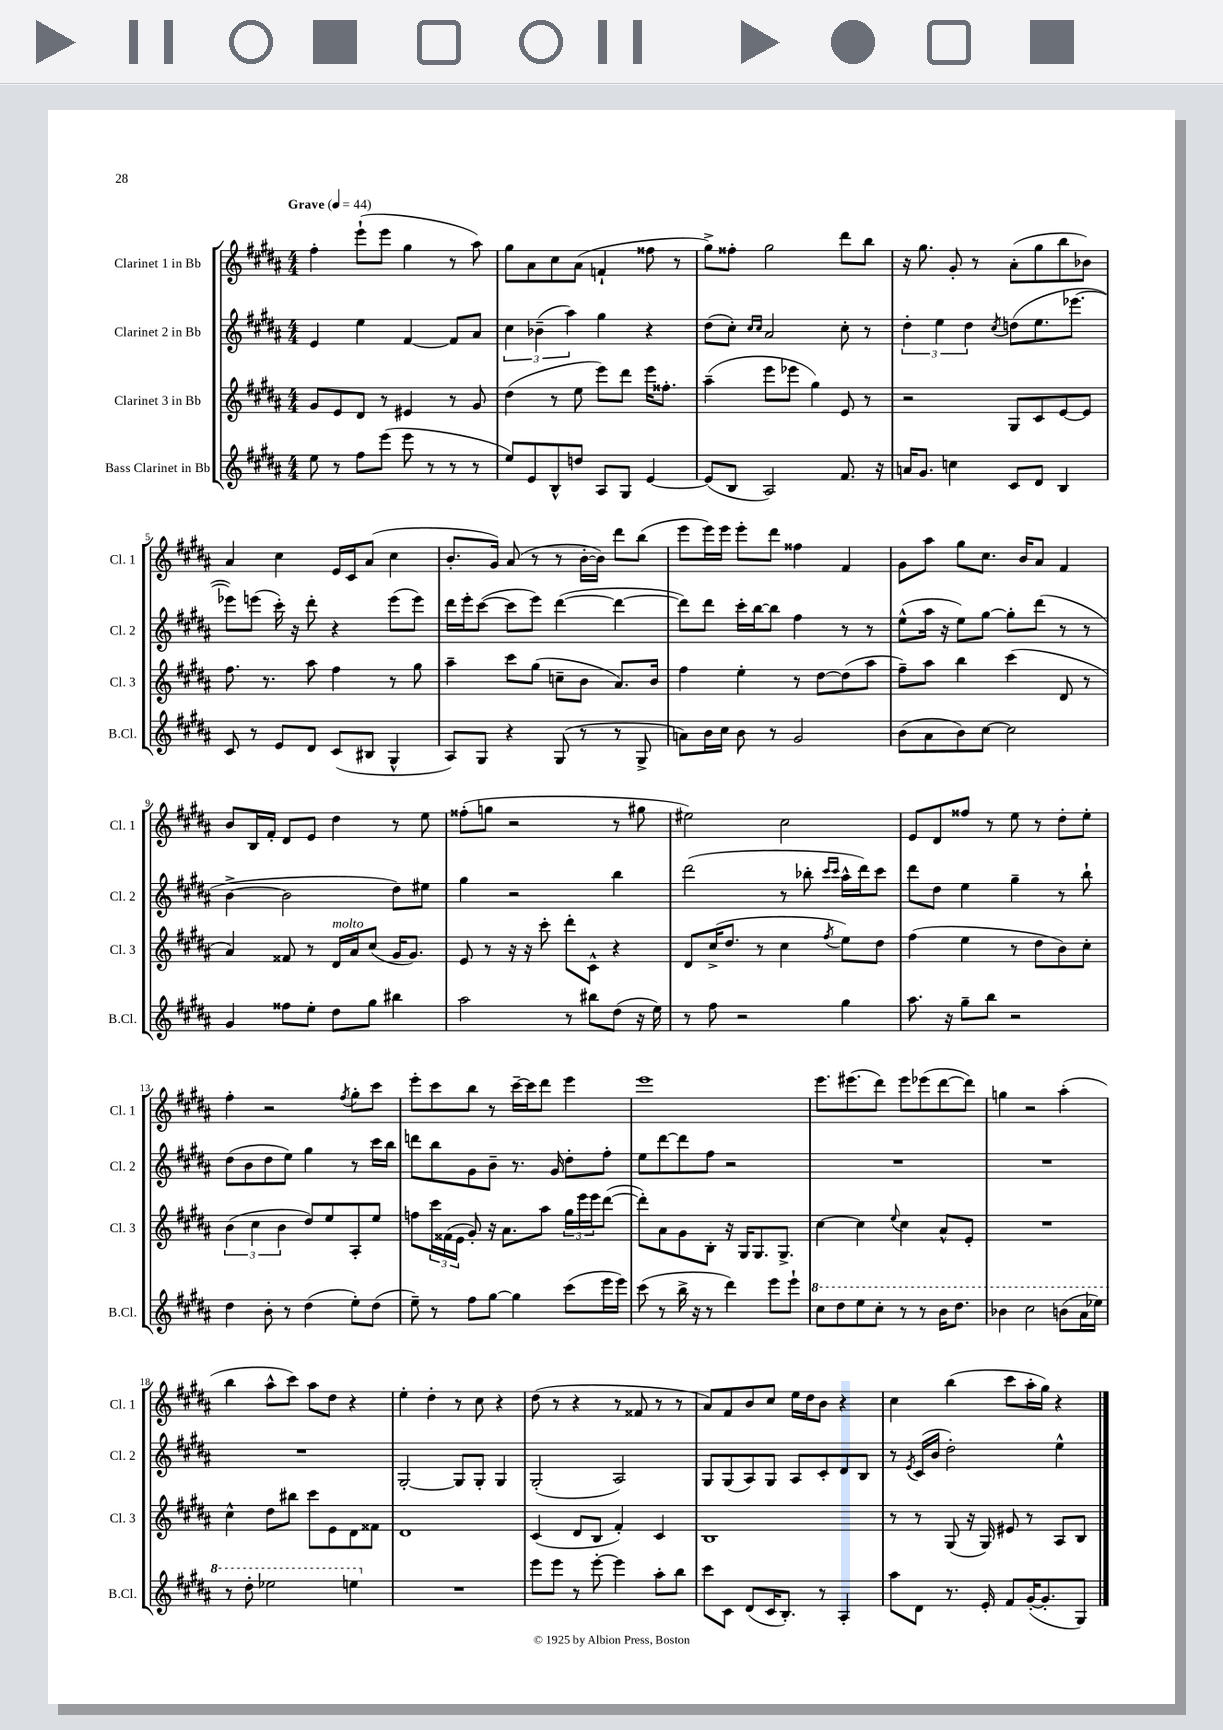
<<
\new StaffGroup <<
\new Staff = "s0" \with { instrumentName = "Clarinet 1 in Bb" shortInstrumentName = "Cl. 1" } {
    \clef treble \key b \major \numericTimeSignature \time 4/4 \tempo "Grave" 4 = 44
    fis''4-. e'''8-!( e'''8 gis''4 r8 ais''8) |
    gis''8 ais'8 cis''8 ais'8( f'4-! fisis''8 r8 |
    gis''8->) fisis''8-. gis''2 dis'''8 b''8 |
    r16 gis''8. gis'8-. r8 ais'8-.( gis''8 b''8 bes'8) |
    ais'4 cis''4 e'16 cis'16 ais'8( cis''4 |
    b'8.-. gis'16) ais'8( r8 r8 b'16~-. b'16) dis'''8 b''8( |
    e'''8 e'''16) e'''16 e'''8-. dis'''8 fisis''4 fis'4 |
    gis'8 ais''8 gis''8 cis''8. b'16 ais'8 fis'4 |
    b'8 b16 fis'16-. dis'8 e'8 dis''4 r8 e''8 |
    fisis''8-.( g''8 r2 r8 gis''8 |
    eis''2) cis''2 |
    e'8 dis'8 fisis''8 r8 e''8 r8 dis''8-. e''8-. |
    fis''4-. r2 \acciaccatura { fis''8 } gis''8-. cis'''8 |
    e'''8-. cis'''8 b''8 r8 cis'''16~-- cis'''16 dis'''8 e'''4 |
    e'''1 |
    e'''8. eis'''8.( dis'''8) eis'''8 ees'''8( dis'''8~ dis'''8) |
    g''4 r2 ais''4-.( |
    b''4 ais''8-^ cis'''8) ais''8 dis''8 r4 |
    e''4-. dis''4-. r8 cis''8 r4 |
    dis''8( r8 r4 r8 fisis'8 r8 r8 |
    ais'8) fis'8 b'8 cis''8 e''16 dis''16 b'8 r4 |
    cis''4 b''4( cis'''8 ais''16-. gis''16) r4 \bar "|." |
}
\new Staff = "s1" \with { instrumentName = "Clarinet 2 in Bb" shortInstrumentName = "Cl. 2" } {
    \clef treble \key b \major \numericTimeSignature \time 4/4
    e'4 e''4 fis'4~ fis'8 ais'8 |
    \tuplet 3/2 { cis''4 bes'4--( ais''4) } gis''4 r4 |
    dis''8( cis''8-.) \grace { cis''16 cis''16 } ais'2 cis''8-. r8 |
    \tuplet 3/2 { dis''4-. e''4 dis''4 } \acciaccatura { cis''8 } d''8( e''8. ees'''8.~ |
    ees'''8) e'''8( cis'''16-.) r16 dis'''8-. r4 e'''8( e'''8) |
    dis'''16 e'''16-. cis'''8~( cis'''8 e'''8) dis'''4~( dis'''4~ |
    dis'''8) dis'''8 cis'''16-. b''16~ b''8 fis''4 r8 r8 |
    e''8-^( ais''16 r16 e''8) gis''8~ gis''8-. dis'''8( r8 r8 |
    b'4~-> b'2 dis''8) eis''8 |
    gis''4 r2 b''4 |
    dis'''2( r8 bes''8-. \grace { cis'''16 cis'''16 } ais''16-^ dis'''16) cis'''8 |
    dis'''8 dis''8 e''4 gis''4-- r8 b''8-! |
    dis''8( b'8 dis''8 e''8) gis''4 r8 cis'''16 b''16 |
    d'''8 b''8 gis'8 b'8-- r8. gis'16 dis''8-. fis''8-. |
    e''8 dis'''8~ dis'''8 fis''8 r2 |
    R1 |
    R1 |
    R1 |
    gis2~-. gis8 gis8-. gis4 |
    gis2-.( ais2) |
    gis8 gis8( ais8) gis8 ais8 cis'8-. dis'8 b8 |
    r8 \acciaccatura { e'8 } cis'16( b'16 dis''2-.) e''4-^ \bar "|." |
}
\new Staff = "s2" \with { instrumentName = "Clarinet 3 in Bb" shortInstrumentName = "Cl. 3" } {
    \clef treble \key b \major \numericTimeSignature \time 4/4
    gis'8 e'8 dis'8 r8 eis'4 r8 gis'8 |
    dis''4( r8 e''8 e'''8) dis'''8 e'''16 fisis''8.-. |
    ais''4--( e'''8 ees'''8 gis''4) e'8 r8 |
    r2 gis8 cis'8 e'8~ e'8 |
    fis''8. r8. ais''8 fis''4 r8 gis''8 |
    ais''4-- cis'''8 gis''8( c''8-- b'8 ais'8.) b'16 |
    fis''4 e''4-. r8 dis''8~ dis''8( ais''8 |
    fis''8--) ais''8 b''4 cis'''4( dis'8 r8 |
    ais'4) fisis'8 r8 dis'16^\markup { \italic "molto" } ais'16 cis''8( gis'16 gis'8.) |
    e'8 r8 r16 r16 cis'''8-. dis'''8-. cis'8-^ r4 |
    dis'8 cis''16->( dis''8. r8 cis''4 \acciaccatura { fis''8 } e''8) dis''8 |
    fis''4( e''4 r8 dis''8 b'8) cis''8-. |
    \tuplet 3/2 { b'4( cis''4 b'4 } dis''8) e''8 ais8-. e''8 |
    f''8 \tuplet 3/2 { cis'''16 fisis'16( e'16 } gis'8-.) r16 ais'8. ais''8 \tuplet 3/2 { gis''16 e'''16 e'''16 } dis'''8~( |
    dis'''8-.) ais'8 gis'8 b8-. r16 gis16 gis8. gis8.-> |
    cis''4~ cis''4 \appoggiatura { e''8 } cis''4 ais'8-^ e'8-. |
    R1 |
    cis''4-^ dis''8 bis''8 cis'''8 e'8 dis'8 fisis'8 |
    dis'1 |
    cis'4( dis'8 b8 fis'4-.) cis'4 |
    b1 |
    r8 r8 gis8( r16 gis16) eis'8 r8 ais8 b8 \bar "|." |
}
\new Staff = "s3" \with { instrumentName = "Bass Clarinet in Bb" shortInstrumentName = "B.Cl." } {
    \clef treble \key b \major \numericTimeSignature \time 4/4
    e''8 r8 fis''8 e'''8( e'''8 r8 r8 r8 |
    e''8) e'8 b8-^ d''8 ais8 gis8 e'4~ |
    e'8( b8 ais2) fis'8. r16 |
    a'16 gis'8. c''4 cis'8 dis'8 b4 |
    cis'8 r8 e'8 dis'8 cis'8( bis8 gis4-^ |
    ais8) gis8 r4 gis8( r8 r8 gis8-> |
    a'8) b'16 cis''16 b'8 r8 gis'2 |
    b'8( ais'8 b'8) cis''8~ cis''2 |
    gis'4 fisis''8 e''8-. dis''8 gis''8 bis''4 |
    ais''2 r8 bis''8 dis''8( r16 e''16) |
    r8 fis''8 r2 gis''4 |
    ais''8. r16 gis''8-- b''8 r2 |
    dis''4 b'8-. r8 dis''4( e''8-.) dis''8( |
    e''8--) r8 fis''8 gis''8~ gis''4 cis'''8( e'''16 e'''16) |
    cis'''8( r8 b''16-> r16 r8 dis'''4) e'''8 e'''8-! |
    \ottava #1 cis'''8 dis'''8 e'''8 cis'''8-. r8 r8 b''16 dis'''8. |
    bes''4 cis'''2 b''8( ais''16 ees'''16) |
    r8 dis'''8-. ees'''2 e'''4 \ottava #0 |
    R1 |
    e'''8 e'''8 r8 e'''8~-. e'''4 ais''8-. b''8 |
    cis'''8 cis'8 dis'8( cis'16 b8.-.) r8 ais4-. |
    ais''8 dis'8 r8. e'16-. fis'8 gis'16~-.( gis'8.-. gis8) \bar "|." |
}
>>
>>
